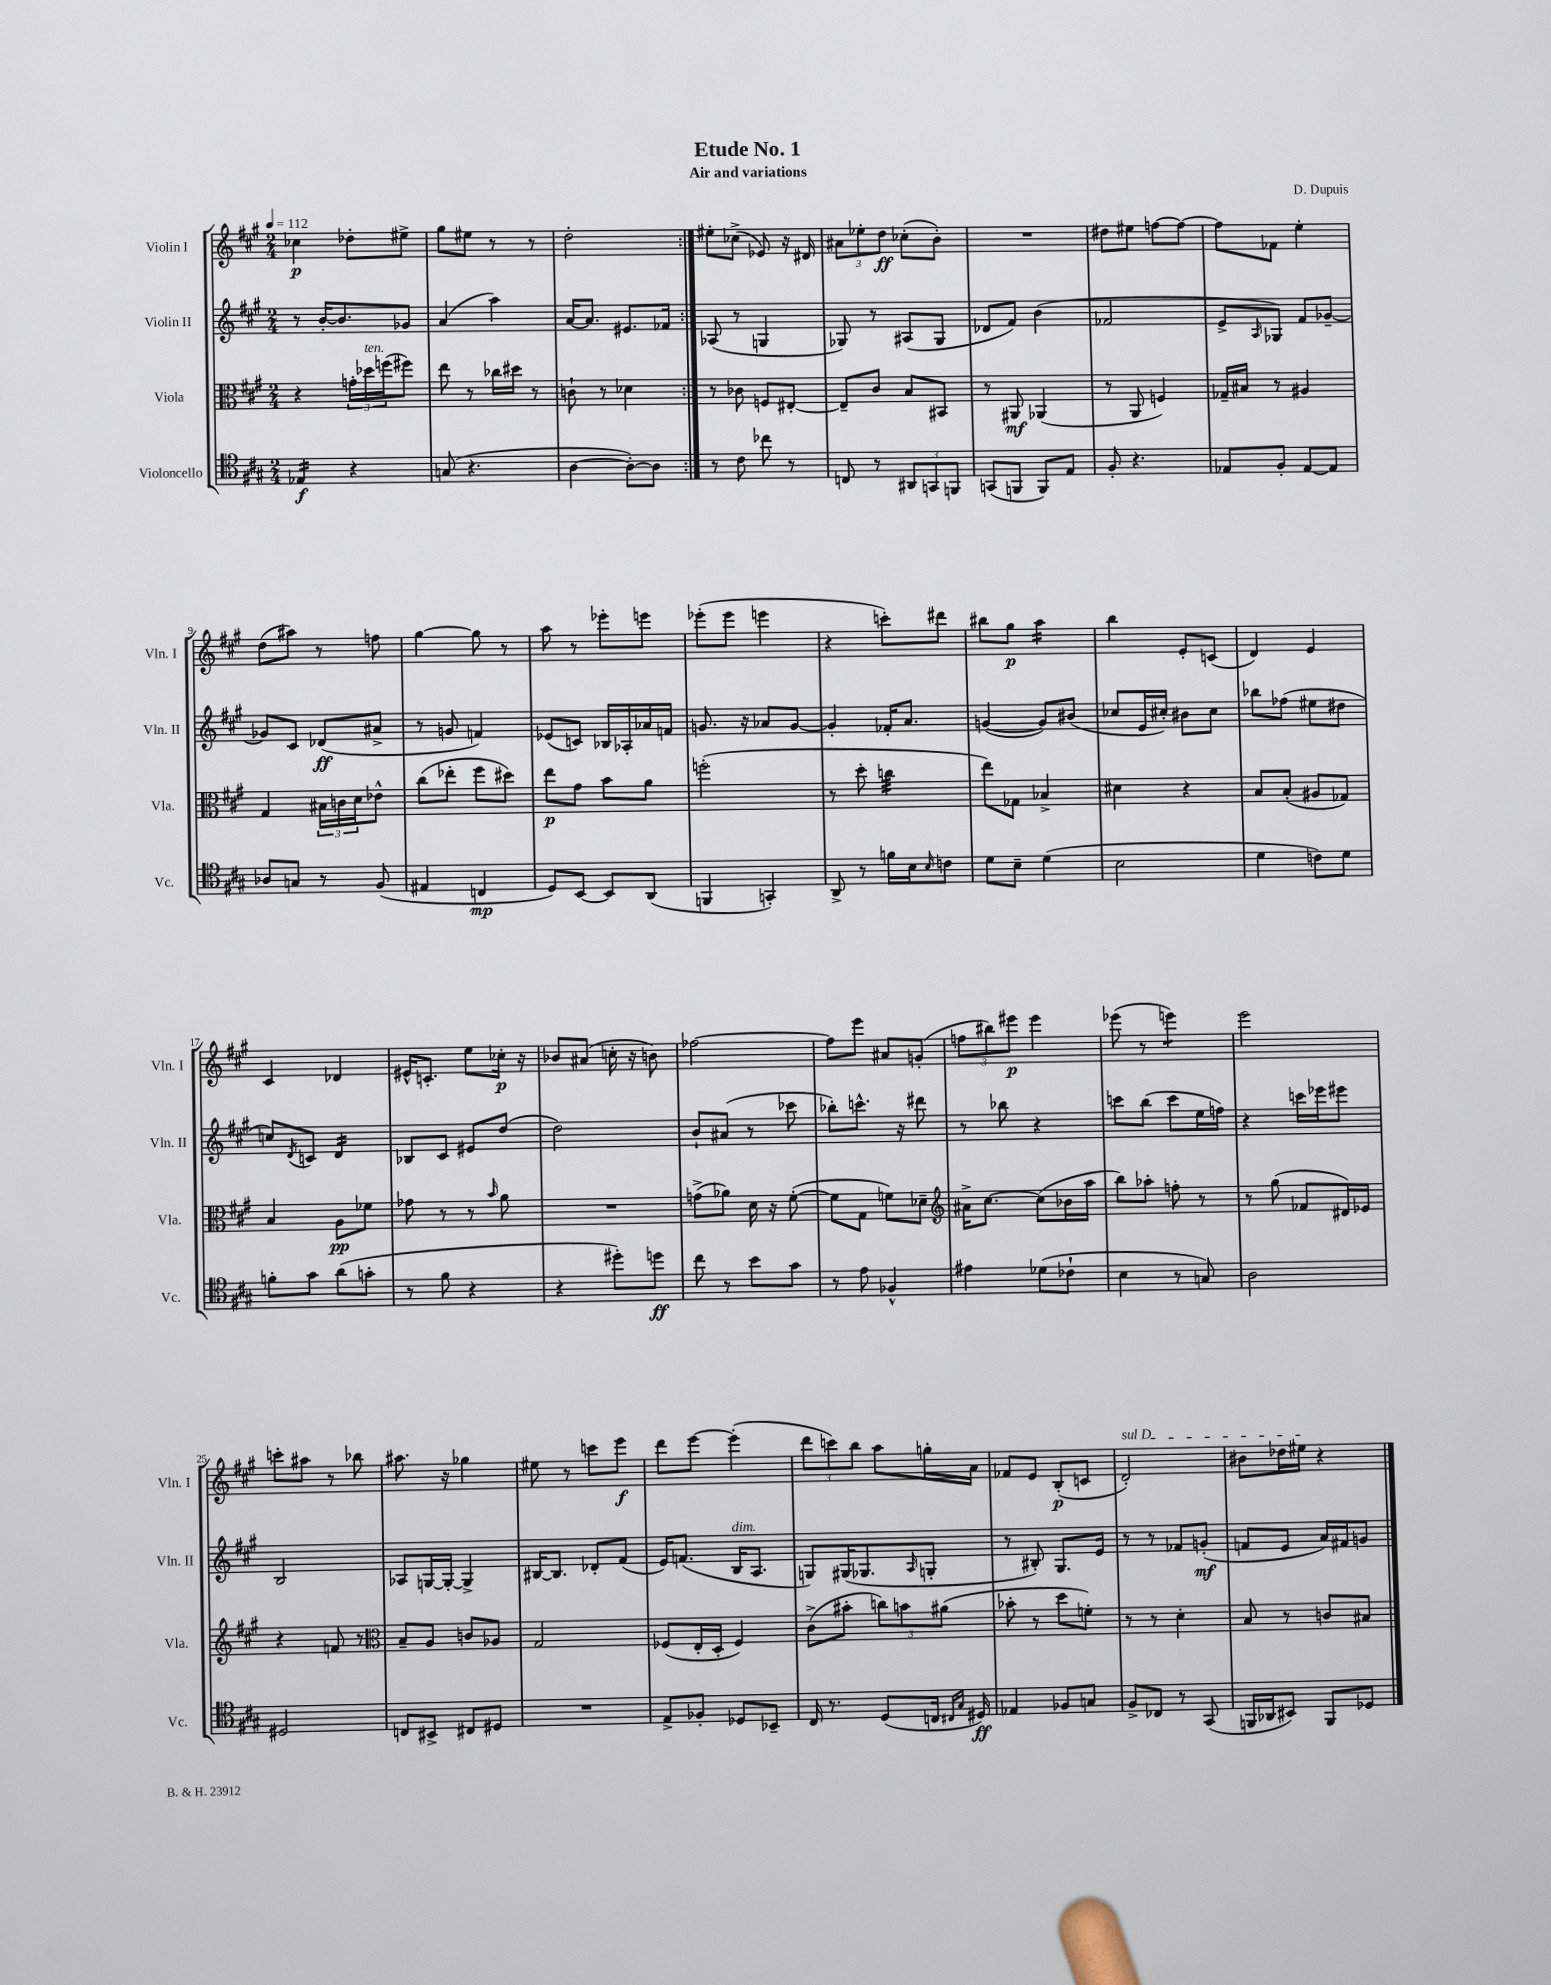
\header { title = "Etude No. 1" composer = "D. Dupuis" subtitle = "Air and variations" }
<<
\new StaffGroup <<
\new Staff = "s0" \with { instrumentName = "Violin I" shortInstrumentName = "Vln. I" } {
    \clef treble \key a \major \numericTimeSignature \time 2/4 \tempo 4 = 112
    \repeat volta 2 { ces''4\p des''8-. eis''8-> |
    gis''8 eis''8 r8 r8 |
    d''2-. | }
    eis''8-. ces''8->( ees'8) r16 dis'16 |
    \tuplet 3/2 { ais'8 ees''8-. d''8\ff } ces''8-.( b'8-.) |
    R2 |
    dis''8 eis''8 f''8~ f''8~ |
    f''8 fes'8 e''4-. |
    d''8( ais''8) r8 f''8 |
    gis''4~ gis''8 r8 |
    a''8 r8 ees'''8-. e'''8 |
    ees'''8-.( ees'''8 e'''4 |
    r4 c'''8-.) dis'''8 |
    bis''8 gis''8\p a''4:16 |
    b''4 e'8-. c'8( |
    d'4) e'4 |
    cis'4 des'4 |
    eis'16-^ c'8.-. e''8 ces''16-.\p r16 |
    bes'8 ais'8( c''16-. r16 b'8) |
    fes''2~ |
    fes''8 e'''8 ais'8 g'8-.( |
    \tuplet 3/2 { f''8 bis''8) eis'''8\p } eis'''4 |
    ees'''8( r8 e'''4:8) |
    e'''2 |
    c'''8-. ais''8 r8 bes''8 |
    ais''8. r16 ges''4 |
    eis''8 r8 c'''8 e'''8\f |
    d'''8 e'''8~ e'''4-.( |
    \tuplet 3/2 { d'''8 c'''8) b''8 } a''8 g''16-. a'16 |
    fes'8 e'8 b8-.\p( c'8 |
    \once \override TextSpanner.bound-details.left.text = \markup { \italic "sul D" } d'2-.\startTextSpan) |
    bis'8 des''16 eis''16\stopTextSpan r4 \bar "|." |
}
\new Staff = "s1" \with { instrumentName = "Violin II" shortInstrumentName = "Vln. II" } {
    \clef treble \key a \major \numericTimeSignature \time 2/4
    \repeat volta 2 { r8 b'16~-. b'8. ges'8 |
    a'4( a''4) |
    a'16~ a'8. eis'8. fes'16 | }
    aes8( r8 g4 |
    ges8) r8 ais8( ges8 |
    des'8 fis'8) b'4( |
    fes'2 |
    e'8-> \grace { a16 } ges8) fis'8 ges'8~-- |
    ges'8 cis'8 des'8\ff( ais'8-> |
    r8 g'8 f'4) |
    ees'8( c'8) bes16 aes16-. aes'16 f'16 |
    g'8. r16 aes'8 g'8~ |
    g'4-. fes'16-. a'8. |
    g'4~( g'8) bis'8( |
    ces''8 e'16 cis''16-.) bis'8 cis''8 |
    bes''8 fes''8( eis''8 dis''8 |
    c''8) \acciaccatura { d'8 } c'8 d'4:16 |
    bes8 cis'8 eis'8 d''8( |
    d''2) |
    b'8-! ais'8( r8 ces'''8 |
    bes''8-.) c'''8.-^ r16 dis'''8 |
    r8 bes''8 r4 |
    c'''8 b''8( c'''8 e''16 f''16) |
    r4 c'''16 ees'''16 eis'''8 |
    b2 |
    aes8 g16~ g16~-. g4-> |
    bis16~ bis8. des'8-. fis'8( |
    e'16) f'8.( b16^\markup { \italic "dim." } a8. |
    g8) gis16( ges8. \grace { a16 } g8-. |
    r8 bis8-.) gis8. e'16 |
    r8 r8 fes'8 g'8-.\mf( |
    f'8 e'8 a'16) fis'16 g'8 \bar "|." |
}
\new Staff = "s2" \with { instrumentName = "Viola" shortInstrumentName = "Vla." } {
    \clef alto \key a \major \numericTimeSignature \time 2/4
    \repeat volta 2 { r4 \tuplet 3/2 { g'16-. des''16^\markup { \italic "ten." } f''16( } fis''8) |
    e''8 r8 ces''16 dis''16 r8 |
    c'8-! r8 des'4 | }
    r8 ces'8 f8 eis8~-. |
    eis8-- cis'8 b8 bis,8 |
    r8 ais,8\mf aes,4( |
    r8 a,8 f4) |
    ges16-- bis16 r8 ais4 |
    gis4 \tuplet 3/2 { bis16 c'16 d'16 } ees'8-^ |
    cis''8( ees''8-. fis''8 dis''8) |
    e''8\p gis'8 b'8 a'8 |
    f''2-.( |
    r8 d''8-. c''4:32 |
    e''8) ges8 bes4-> |
    dis'4 r4 |
    b8 b8-.( ais8 ges8) |
    b4 a8\pp fes'8 |
    ges'8 r8 r8 \grace { b'16 } a'8 |
    R2 |
    g'8->( aes'8) d'16 r16 fis'8~-.( |
    fis'8 gis8 f'8) des'8-- |
    \clef treble ais'16-> cis''8.~ cis''8( bes'16 a''16 |
    b''8) aes''8-. f''8-. r8 |
    r8 gis''8( fes'8 dis'16) ees'16 |
    r4 f'8 r8 |
    \clef alto b8-- a8 c'8 aes8 |
    gis2 |
    fes8( e16-. d16-. fes4) |
    cis'8->( bis'8-. \tuplet 3/2 { c''8) b'8 ais'8( } |
    bes'8-. r8 d''8 f'8-.) |
    r8 r8 d'4-. |
    b8 r8 c'8 bis8 \bar "|." |
}
\new Staff = "s3" \with { instrumentName = "Violoncello" shortInstrumentName = "Vc." } {
    \clef tenor \key a \major \numericTimeSignature \time 2/4
    \repeat volta 2 { ees4:16\f r4 |
    g8( r4. |
    a4~ a8~-.) a8 | }
    r8 cis'8 ces''8 r8 |
    c8 r8 \tuplet 3/2 { ais,8 g,8 f,8 } |
    g,8( f,8 f,8) e8 |
    fis8-. r4. |
    ees8 fis8-. ees8~ ees8 |
    aes8 g8 r8 fis8( |
    eis4 c4\mp |
    d8) b,8~ b,8 a,8( |
    f,4 g,4-.) |
    a,8-> r8 f'16 b16 \grace { b16 } c'8 |
    d'8 b8-- d'4( |
    b2 |
    d'4 c'8) d'8 |
    f'8-. gis'8 a'8( g'8-. |
    r8 fis'8 r4 |
    r4 dis''8-.) d''8\ff |
    cis''8 r8 b'8 gis'8 |
    r8 e'8 fes4-^ |
    eis'4 des'8( ces'8-! |
    b4 r8 g8) |
    a2 |
    dis2 |
    c8 bis,8-> cis8 dis8 |
    R2 |
    e8-> fes8-. des8 bes,8-- |
    cis16 r8. d8( c16 \grace { cis16 gis16 } dis16\ff) |
    ees4 fes8 g8 |
    fis8-> ces8 r8 gis,8( |
    f,16 aes,16 bis,8) f,8 des8 \bar "|." |
}
>>
>>
